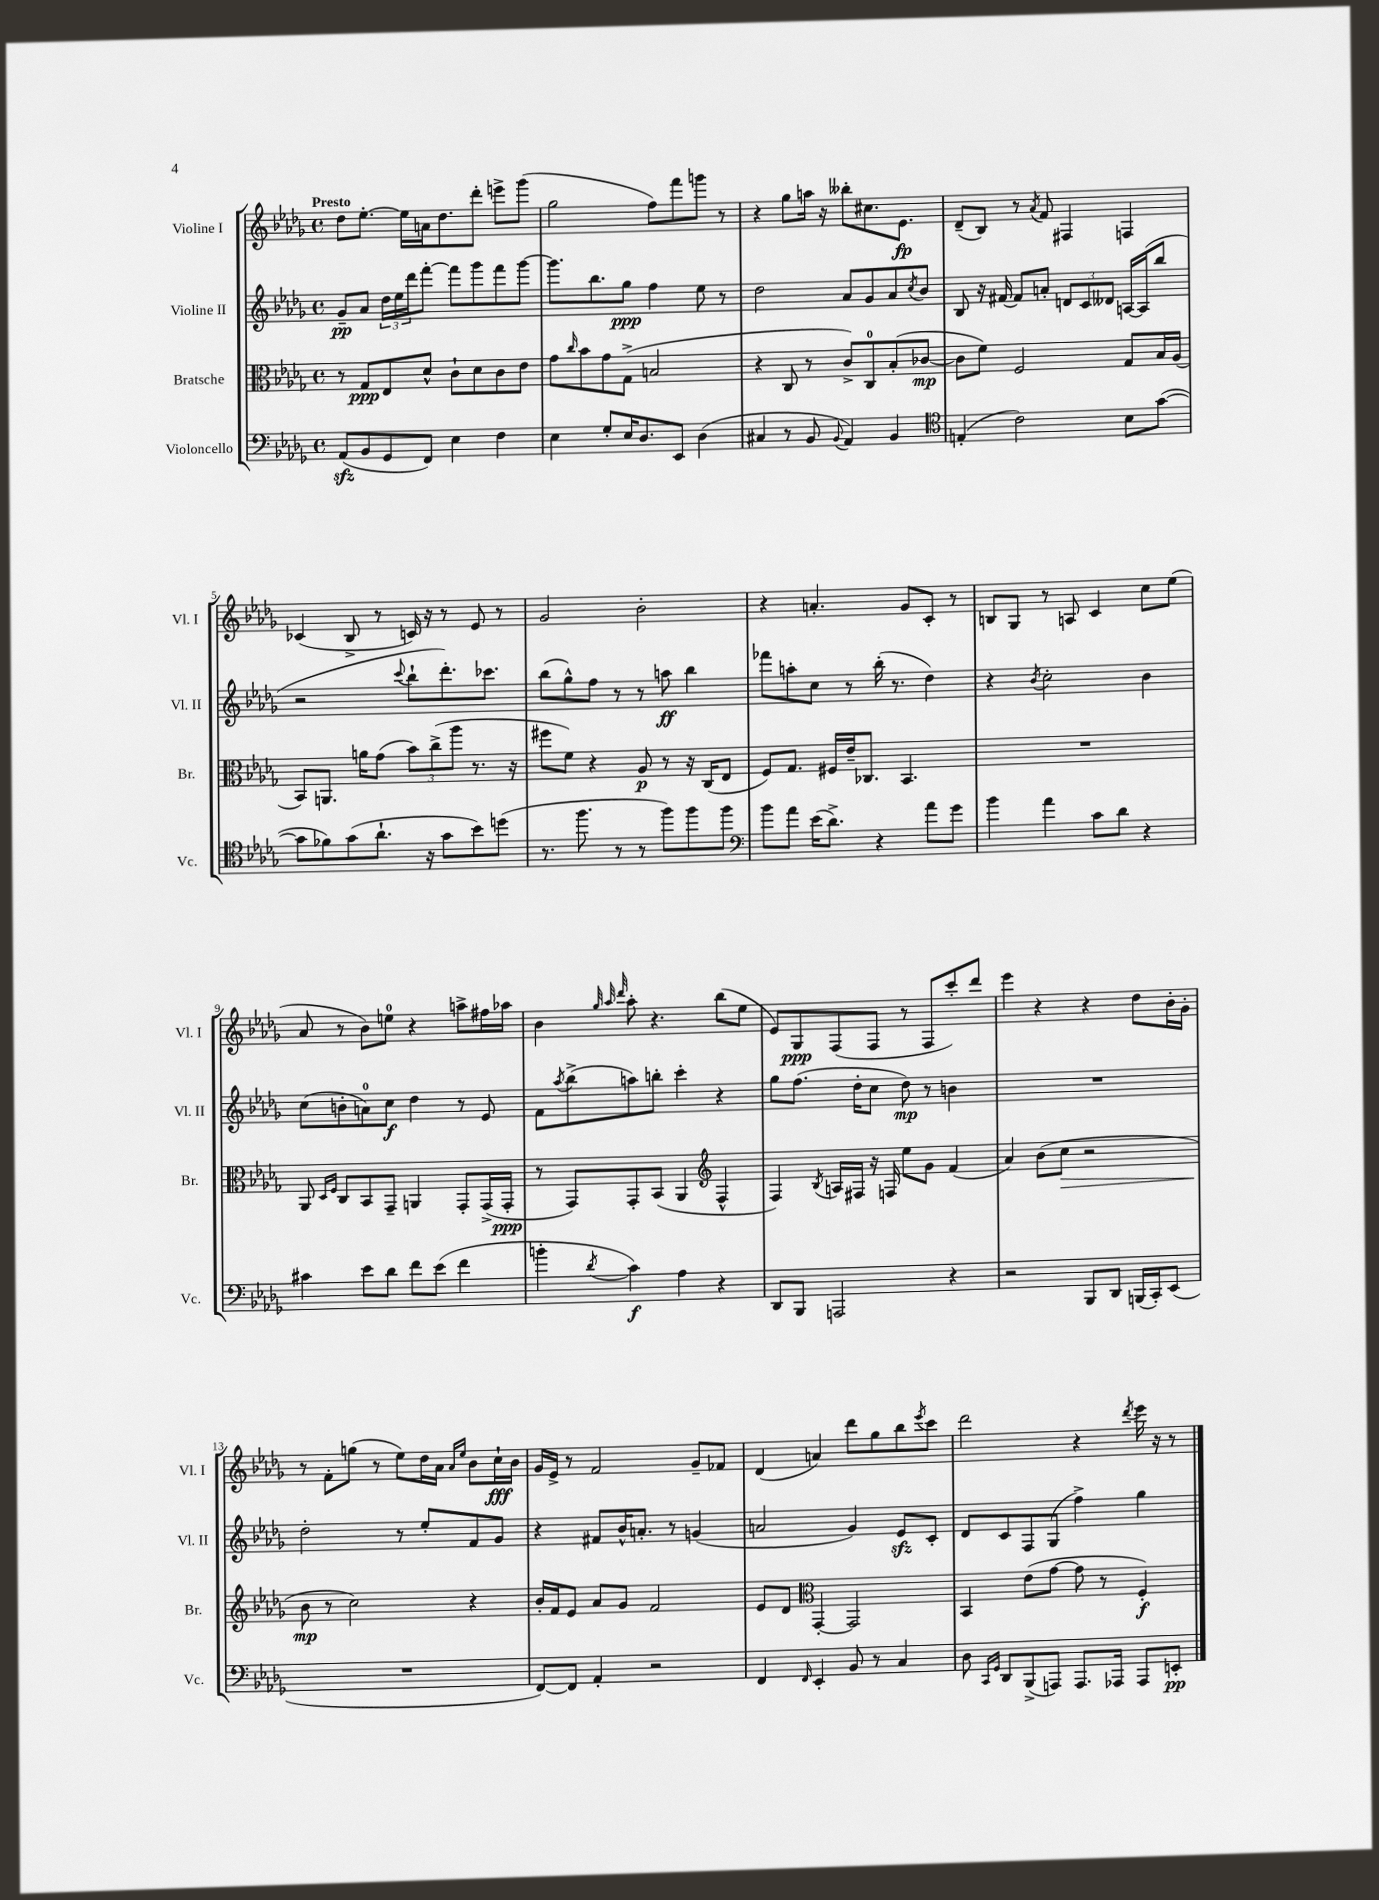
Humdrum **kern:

**kern	**kern	**kern	**kern
*staff4	*staff3	*staff2	*staff1
*clefF4	*clefC3	*clefG2	*clefG2
*k[b-e-a-d-g-]	*k[b-e-a-d-g-]	*k[b-e-a-d-g-]	*k[b-e-a-d-g-]
*M4/4	*M4/4	*M4/4	*M4/4
*met(c)	*met(c)	*met(c)	*met(c)
(8AA-	8r	8g-~	8dd-
8BB-	8G-	8a-	[8.ee-'
8GG-	8E-	24dd-	.
.	.	24ee-	.
.	.	.	16ee-]
.	.	24ddd-	.
8FF)	8d-^^	[8fff'	16a
.	.	.	8.dd-
4E-	8c`	8fff]	.
.	8d-	8ggg-	8ddd-'
4F	8c	8fff	8eee^
.	8e-	[8ggg-	(8ggg-
=	=	=	=
4E-	8g-	8.ggg-]	2gg-
.	16qqcc	.	.
.	8b-	.	.
.	.	8.bb-	.
8G-'	8g-	.	.
16E-	(8G-^	8gg-	.
8.D-	.	.	.
.	2B	4ff	8ff)
8EE-	.	.	8fff
(4D-	.	8ee-	8ggg
.	.	8r	8r
=	=	=	=
4C#	4r	2dd-	4r
8r	8C	.	8gg-
8BB-	8r	.	16aa
.	.	.	16r
8qqBB-	.	.	.
4AA-)	8c^)	8a-	8bb--'
.	8C	8g-	8.cc#
4BB-	(8B-'	8a-	.
.	.	.	8.e-
.	.	8qcc	.
.	[8c-	8b-	.
=	=	=	=
*clefC4	*	*	*
(4E'	8c-]	8B-	(8d-~
.	8f)	16r	8B-)
.	.	[16f#	.
2c)	2F	8f#]	8r
.	.	.	8qa-
.	.	8a'	8f
.	.	12d	4F#
.	.	12c	.
.	.	12d--	.
8B-	8G-	[16A	4F
.	.	(16A]	.
([8g-	16B-	8bb-	.
.	(16A-	.	.
=	=	=	=
8g-]	8BB-)	2r	(4c-
8f-)	8.AA	.	.
(8g-	.	.	8B-^
.	16a	.	.
8.a-`	(8g-	.	8r
.	.	8qqccc	.
.	12b-)	8bb-`	16c)
16r	.	.	16r
.	(12cc^	.	.
8g-	.	8.ddd-')	8r
.	12aa-	.	.
8b-)	8.r	.	8e-
.	.	8.ccc-	.
(8dd	.	.	8r
.	16r	.	.
=	=	=	=
8.r	8ff#	(8bb-	2g-
.	8f)	8gg-^^)	.
8.ff	.	.	.
.	4r	8ff	.
8r	.	8r	.
8r	8A-	8r	2b-'
8ff)	8r	8aa	.
8ff	16r	4bb-	.
.	(16C	.	.
8ff	8E-	.	.
=	=	=	=
*clefF4	*	*	*
8b-	8F)	8fff-	4r
8a-	8.G-	8aa'	.
(16e-	.	8cc	4.a'
8.d-^)	16F#	.	.
.	16e-~	8r	.
.	8.C-	.	.
4r	.	(16bb-'	.
.	.	8.r	.
.	4.BB-	.	8g-
8a-	.	4dd-)	8c'
8g-	.	.	8r
=	=	=	=
4b-	1r	4r	8B
.	.	.	8G-
.	.	8qb-	.
4a-	.	2cc'	8r
.	.	.	8A
8c	.	.	4c
8d-	.	.	.
4r	.	4b-	8cc
.	.	.	(8ee-
=	=	=	=
4c#	8AA-	(8cc	8a-
.	16qqD-	.	.
.	16qqF	.	.
.	8C	8b'	8r
8e-	8BB-	8a)	8b-)
8d-	8GG-~	8cc	8ee
8f	4AA	4dd-	4r
(8e-	.	.	.
4f	8GG-'	8r	8aa^
.	(16GG-^	8e-	16ff#
.	16GG-'	.	16aa-
=	=	=	=
4b'	8r	8f	4b-
.	.	8qaa-	.
.	8GG-)	(8bb-^	.
.	.	.	32qqgg-
.	.	.	32qqaa-
8qd-	.	.	32qqddd-
4c)	8GG-'	8aa)	8aa-'
.	(8BB-	8bb'	4.r
4A-	4AA-	4ccc'	.
*	*clefG2	*	*
4r	4F^^	4r	(8bb-
.	.	.	8ee-
=	=	=	=
8DD-	4F)	8gg-	8e-)
8BBB-	.	(8.ff	8G-
.	8qB-	.	.
2AAA	16A	.	(8F
.	16F#	16dd-'	.
.	16r	8cc	8F
.	16F	.	.
.	8ee-	8dd-)	8r
.	8g-	8r	8F
4r	(4f	4b	8ccc')
.	.	.	8ddd-
=	=	=	=
2r	4a-)	1r	4eee-
.	(8b-	.	4r
.	8cc	.	.
8BBB-	2r	.	4r
8DD-	.	.	.
(16BBB	.	.	8dd-
16CC')	.	.	.
(8EE-	.	.	16b-'
.	.	.	16g-'
=	=	=	=
1r	8b-	2dd-'	8r
.	8r	.	8f'
.	2cc)	.	(8gg
.	.	.	8r
.	.	8r	8ee-)
.	.	8ee-'	16dd-
.	.	.	16a-
.	.	.	16qqa-
.	.	.	16qqee-
.	4r	8f	8b-
.	.	8g-	16cc`
.	.	.	16b-
=	=	=	=
[8FF)	16b-'	4r	16g-
.	16f	.	16e-^
8FF]	8e-	.	8r
4AA-'	8a-	8f#	2f
.	8g-	16b-^^	.
.	.	8.a'	.
2r	2f	.	.
.	.	8r	.
.	.	(4g	8g-~
.	.	.	8f-
=	=	=	=
4FF	8e-	2a	(4d-
.	8d-	.	.
*	*clefC3	*	*
16qqFF	.	.	.
4EE-'	[4GG-'	.	4a)
8BB-	2GG-]	4g-)	8ddd-
8r	.	.	8gg-
4C	.	8e-	8bb-
.	.	.	8qeee-
.	.	8c'	8ccc
=	=	=	=
8D-	4BB-	8d-	2ddd-
16qqCC	.	.	.
16qqGG-	.	.	.
8DD-	.	8c	.
(8BBB-^	(8e-	8F	.
8AAA)	[8g-	(8G-	.
8.AAA	8g-]	4ff^)	4r
.	8r	.	.
16AAA-	.	.	.
.	.	.	8qddd-
8AAA-	4F')	4gg-	16eee-
.	.	.	16r
8EE'	.	.	8r
==	==	==	==
*-	*-	*-	*-
